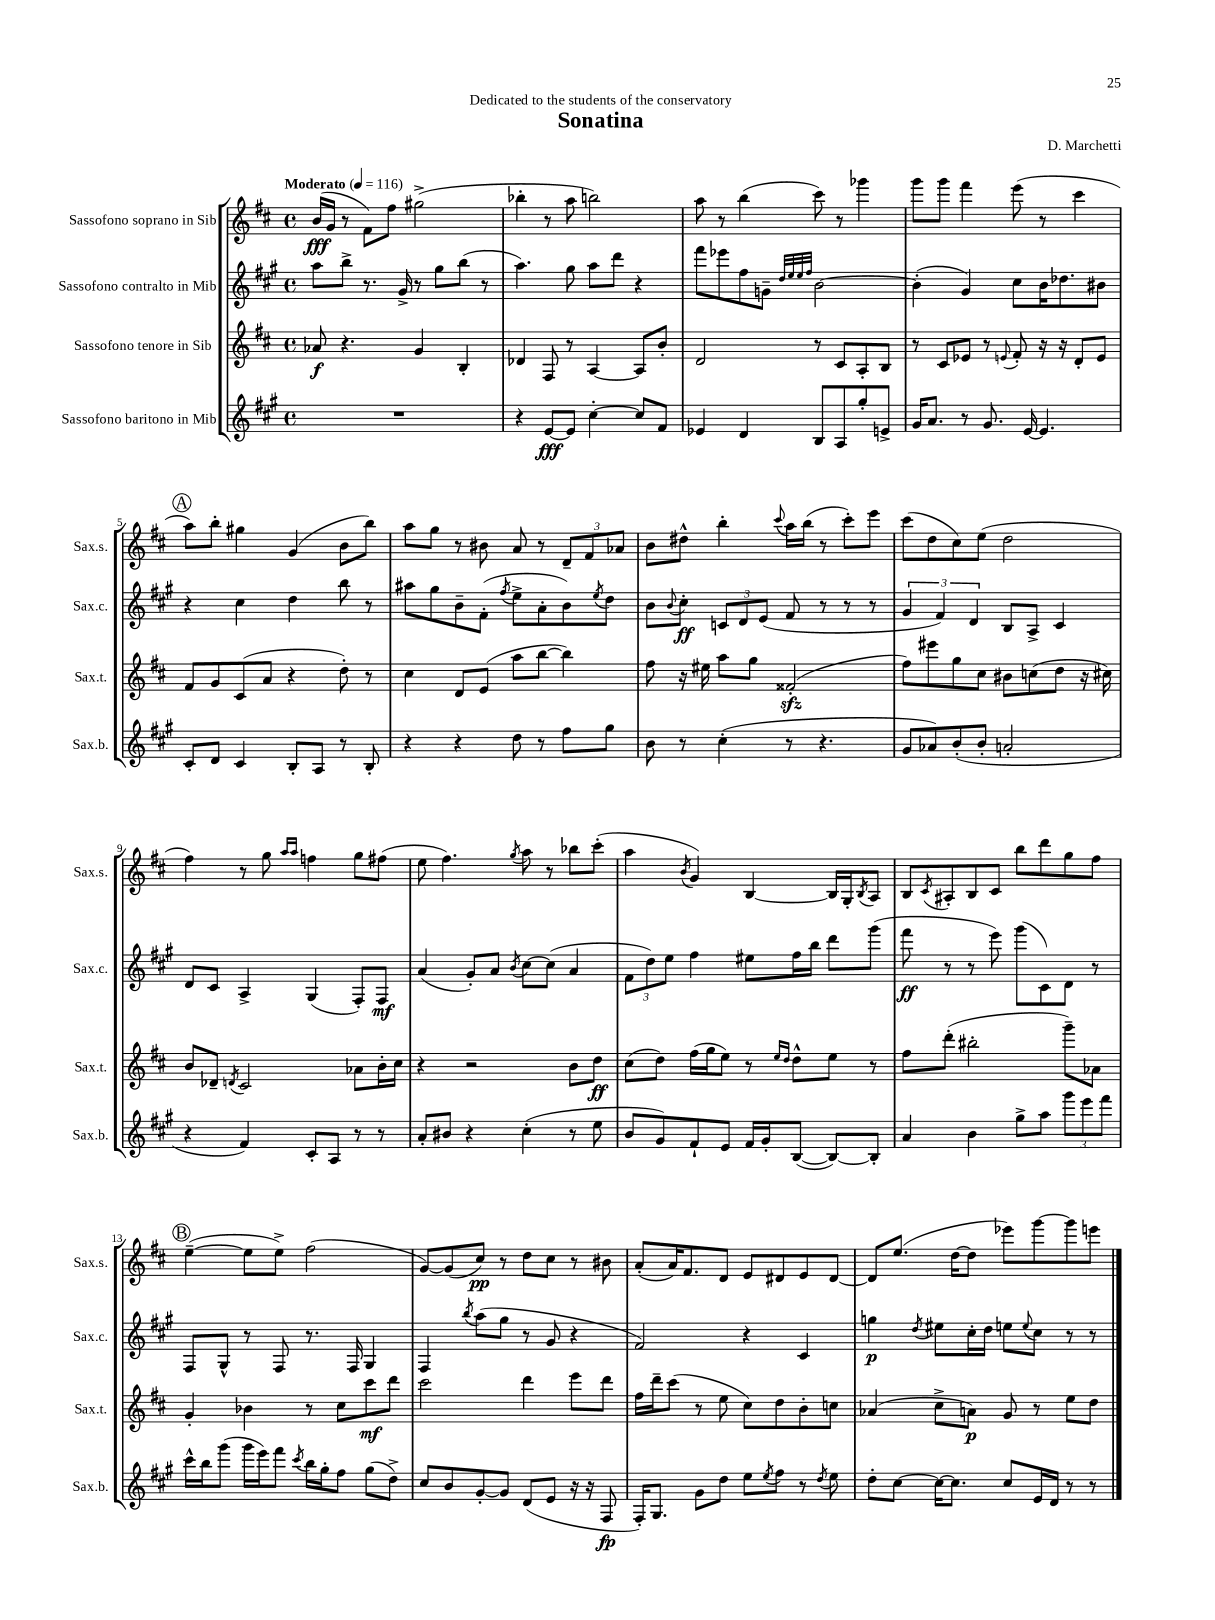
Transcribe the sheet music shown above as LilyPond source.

\header { title = "Sonatina" composer = "D. Marchetti" dedication = "Dedicated to the students of the conservatory" }
<<
\new StaffGroup <<
\new Staff = "s0" \with { instrumentName = "Sassofono soprano in Sib" shortInstrumentName = "Sax.s." } {
    \clef treble \key d \major \defaultTimeSignature \time 4/4 \tempo "Moderato" 4 = 116
    b'16\fff( g'16 r8 fis'8) fis''8 gis''2->( |
    bes''4-. r8 a''8 b''2) |
    a''8 r8 b''4( cis'''8) r8 ges'''4 |
    g'''8 g'''8 fis'''4 e'''8( r8 cis'''4 |
    \mark \markup { \circle "A" } a''8) b''8-. gis''4 g'4( b'8 b''8) |
    a''8 g''8 r8 bis'8 a'8 r8 \tuplet 3/2 { d'8-- fis'8 aes'8 } |
    b'8 dis''8-^ b''4-. \appoggiatura { cis'''8 } a''16 b''16( r8 cis'''8-.) e'''8 |
    cis'''8( d''8 cis''8) e''8( d''2 |
    fis''4) r8 g''8 \grace { a''16 a''16 } f''4 g''8 fis''8( |
    e''8 fis''4.) \acciaccatura { g''8 } a''8 r8 bes''8 cis'''8-.( |
    a''4 \acciaccatura { b'8 } g'4) b4~ b16 g16-. \acciaccatura { b8 } a8 |
    b8 \acciaccatura { cis'8 } ais8-. b8 cis'8 b''8 d'''8 g''8 fis''8 |
    \mark \markup { \circle "B" } e''4~--( e''8 e''8->) fis''2( |
    g'8~) g'8( cis''8\pp) r8 d''8 cis''8 r8 bis'8 |
    a'8-.( a'16) fis'8. d'8 e'8 dis'8 e'8 dis'8~ |
    dis'8 e''8.( d''16~ d''8 ees'''8) g'''8~ g'''8 e'''8 \bar "|." |
}
\new Staff = "s1" \with { instrumentName = "Sassofono contralto in Mib" shortInstrumentName = "Sax.c." } {
    \clef treble \key a \major \defaultTimeSignature \time 4/4
    a''8 b''8-> r8. gis'16-> r8 gis''8 b''8( r8 |
    a''4.) gis''8 a''8 d'''8 r4 |
    fis'''8 ees'''8 fis''8 g'8-- \grace { d''32 e''32 e''32 fis''32 } b'2~ |
    b'4-.( gis'4) cis''8 b'16 des''8. bis'8 |
    \mark \markup { \circle "A" } r4 cis''4 d''4 b''8 r8 |
    ais''8 gis''8 b'8-- fis'8-.( \acciaccatura { fis''8 } e''8-> a'8-. b'8) \acciaccatura { e''8 } d''8 |
    b'8 \appoggiatura { b'8 } cis''8-.\ff \tuplet 3/2 { c'8 d'8 e'8( } fis'8 r8 r8 r8 |
    \tuplet 3/2 { gis'4 fis'4) d'4 } b8 a8-> cis'4 |
    d'8 cis'8 a4-> gis4( fis8-.) fis8\mf |
    a'4( gis'8-.) a'8 \acciaccatura { b'8 } cis''8~ cis''8( a'4 |
    \tuplet 3/2 { fis'8 d''8) e''8 } fis''4 eis''8 fis''16 b''16 d'''8 gis'''8( |
    fis'''8\ff r8 r8 e'''8) gis'''8( cis'8) d'8 r8 |
    \mark \markup { \circle "B" } fis8 gis8-^ r8 fis8 r8. fis16 gis4 |
    fis4 \acciaccatura { b''8 } a''8( gis''8 r8 gis'8 r4 |
    fis'2) r4 cis'4 |
    g''4\p \acciaccatura { d''8 } eis''8 cis''16-. d''16 e''8 \appoggiatura { e''8 } cis''8 r8 r8 \bar "|." |
}
\new Staff = "s2" \with { instrumentName = "Sassofono tenore in Sib" shortInstrumentName = "Sax.t." } {
    \clef treble \key d \major \defaultTimeSignature \time 4/4
    aes'8\f r4. g'4 b4-. |
    des'4 fis8 r8 a4~ a8 b'8-. |
    d'2 r8 cis'8 a8-. b8 |
    r8 cis'8 ees'8 r8 \appoggiatura { e'8 } fis'8-. r16 r16 d'8-. e'8 |
    \mark \markup { \circle "A" } fis'8 g'8 cis'8( a'8 r4 d''8-.) r8 |
    cis''4 d'8 e'8( a''8 b''8~ b''4) |
    fis''8 r16 eis''16 a''8 g''8 fisis'2-.\sfz( |
    fis''8) eis'''8 g''8 cis''8 bis'8 c''8( d''8 r16 cis''16) |
    b'8 des'8-- \acciaccatura { d'8 } cis'2 aes'8 b'16-. cis''16 |
    r4 r2 b'8 d''8\ff |
    cis''8( d''8) fis''16( g''16 e''8) r8 \grace { e''16 d''16 } d''8-^ e''8 r8 |
    fis''8 d'''8-.( bis''2-. g'''8--) aes'8 |
    \mark \markup { \circle "B" } g'4-. bes'4 r8 cis''8 cis'''8\mf d'''8 |
    cis'''2 d'''4 e'''8 d'''8 |
    fis''16 d'''16-- cis'''8( r8 e''8 cis''8) d''8 b'8-. c''8 |
    aes'4( cis''8-> a'8\p) g'8 r8 e''8 d''8 \bar "|." |
}
\new Staff = "s3" \with { instrumentName = "Sassofono baritono in Mib" shortInstrumentName = "Sax.b." } {
    \clef treble \key a \major \defaultTimeSignature \time 4/4
    R1 |
    r4 e'8~\fff e'8 cis''4~-. cis''8 fis'8 |
    ees'4 d'4 b8 a8 gis''8-. e'8-> |
    gis'16 a'8. r8 gis'8. e'16~ e'4. |
    \mark \markup { \circle "A" } cis'8-. d'8 cis'4 b8-. a8 r8 b8-. |
    r4 r4 d''8 r8 fis''8 gis''8 |
    b'8 r8 cis''4-.( r8 r4. |
    gis'8 aes'8) b'8-.( b'8-. a'2-. |
    r4 fis'4) cis'8-. a8 r8 r8 |
    a'8-. bis'8 r4 cis''4-.( r8 e''8 |
    b'8 gis'8) fis'8-! e'8 fis'16 gis'16-. b8~( b8~) b8-. |
    a'4 b'4 gis''8-> a''8 \tuplet 3/2 { gis'''8 e'''8 fis'''8 } |
    \mark \markup { \circle "B" } cis'''16-^ b''16 gis'''8( gis'''16 e'''16) fis'''8 \acciaccatura { cis'''8 } b''16 gis''16-. fis''8 gis''8( d''8->) |
    cis''8 b'8 gis'8~-. gis'8 d'8( e'8 r16 r16 fis8\fp |
    fis16-.) gis8. gis'8 d''8 e''8 \acciaccatura { e''8 } fis''8 r8 \acciaccatura { d''8 } e''8 |
    d''8-. cis''8~ cis''16~ cis''8. cis''8 e'16 d'16 r8 r8 \bar "|." |
}
>>
>>
